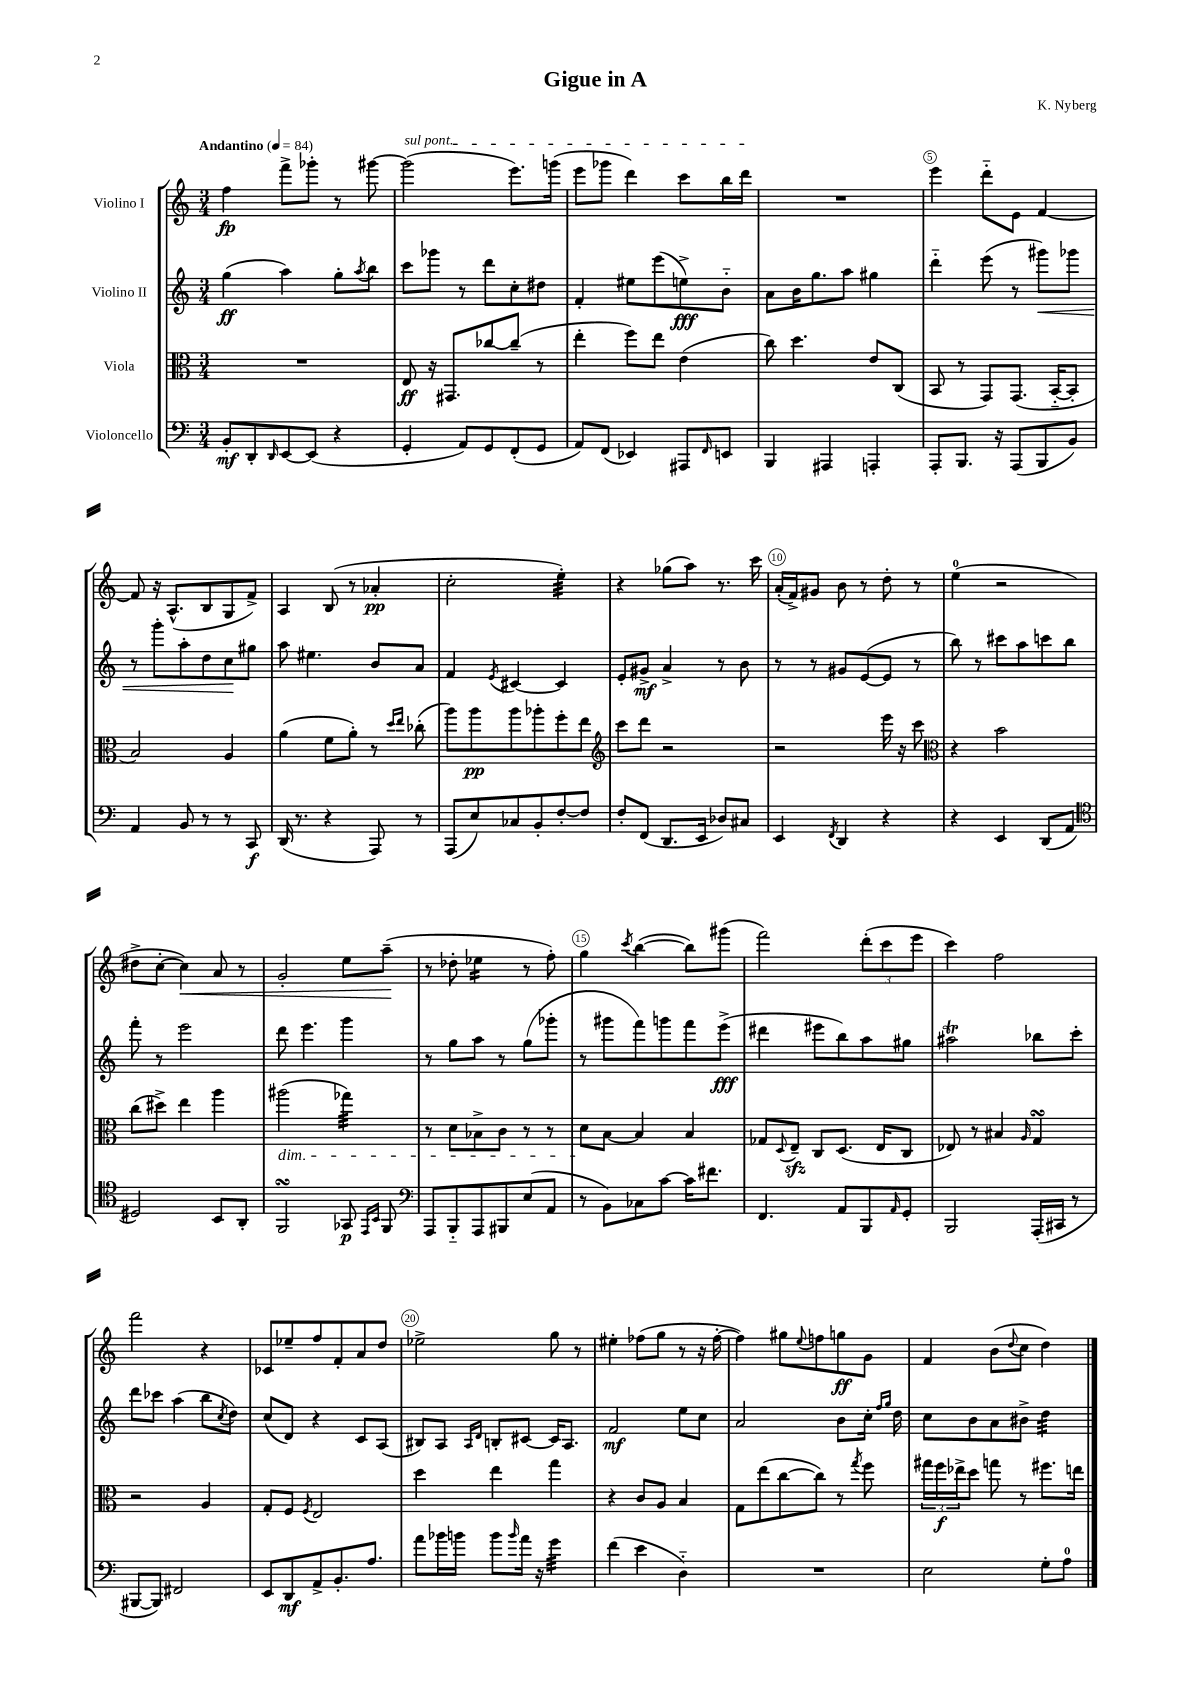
\header { title = "Gigue in A" composer = "K. Nyberg" }
<<
\new StaffGroup <<
\new Staff = "s0" \with { instrumentName = "Violino I" } {
    \clef treble \key c \major \numericTimeSignature \time 3/4 \tempo "Andantino" 4 = 84
    f''4\fp f'''8-> ges'''8-. r8 gis'''8~ |
    \once \override TextSpanner.bound-details.left.text = \markup { \italic "sul pont." } gis'''2\startTextSpan( e'''8.) g'''16( |
    e'''8 ges'''8 d'''4) c'''8 b''16 d'''16\stopTextSpan |
    R2. |
    e'''4 d'''8-_ e'8 f'4~ |
    f'8 r16 a8.-^( b8 g8 f'8->) |
    a4 b8( r8 aes'4-.\pp |
    c''2-. e''4:32-.) |
    r4 ges''8( a''8) r8. c'''16 |
    a'16-.( f'16->) gis'8 b'8 r8 d''8-. r8 |
    e''4-0( r2 |
    dis''8-> c''8~-. c''4\<) a'8 r8 |
    g'2-. e''8 a''8--\!( |
    r8 des''8-. ees''4:16 r8 f''8-.) |
    g''4 \acciaccatura { c'''8 } b''4~( b''8) gis'''8( |
    f'''2) \tuplet 3/2 { d'''8-.( c'''8 e'''8 } |
    c'''4) f''2 |
    f'''2 r4 |
    ces'8 ees''8-- f''8 f'8-. a'8 d''8 |
    ees''2-> g''8 r8 |
    eis''4-. fes''8( g''8 r8 r16 fes''16~-. |
    fes''4) gis''8 \appoggiatura { e''8 } f''8 g''8\ff g'8 |
    f'4 b'8( \appoggiatura { d''8 } c''8 d''4) \bar "|." |
}
\new Staff = "s1" \with { instrumentName = "Violino II" } {
    \clef treble \key c \major \numericTimeSignature \time 3/4
    g''4\ff( a''4) g''8-. \acciaccatura { a''8 } b''8 |
    c'''8 ges'''8 r8 d'''8 c''8-. dis''8 |
    f'4-. eis''8 e'''8( e''8->\fff) b'8-_ |
    a'8 b'16 g''8. a''8 gis''4 |
    d'''4-_ e'''8( r8 gis'''8\<) ges'''8 |
    r8 g'''8-. a''8-. d''8 c''8\! gis''8 |
    a''8 eis''4. b'8 a'8 |
    f'4 \acciaccatura { e'8 } cis'4~ cis'4 |
    e'8-. gis'8->\mf a'4-> r8 b'8 |
    r8 r8 gis'8 e'8~( e'8 r8 |
    b''8) r8 cis'''8 a''8 c'''8 b''8 |
    f'''8-. r8 e'''2 |
    d'''8 e'''4. g'''4 |
    r8 g''8 a''8 r8 g''8( ges'''8-. |
    r8 gis'''8 f'''8) g'''8 f'''8 e'''8->\fff( |
    dis'''4 eis'''8 b''8) a''8 gis''8 |
    ais''2\trill bes''8 c'''8-. |
    d'''8 ces'''8 a''4( b''8 \acciaccatura { c''8 } d''8) |
    c''8( d'8) r4 c'8 a8( |
    bis8) a8 \grace { a16 d'16 } b8-. cis'8~ cis'16 a8. |
    f'2\mf e''8 c''8 |
    a'2 b'8 c''16-. \grace { f''16 g''16 } d''16 |
    c''8 b'8 a'8 bis'8-> d''4:32 \bar "|." |
}
\new Staff = "s2" \with { instrumentName = "Viola" } {
    \clef alto \key c \major \numericTimeSignature \time 3/4
    R2. |
    e8\ff r16 gis,8. ces''8~ ces''8--( r8 |
    e''4-. f''8) e''8 e'4( |
    c''8) d''4. e'8 c8( |
    b,8 r8 g,8) g,8.( b,16~-_ b,8-. |
    b2) a4 |
    a'4( f'8 a'8-.) r8 \grace { d''16 e''16 } ces''8-.( |
    a''8) a''8\pp a''8 aes''8-. f''8-. e''8 |
    \clef treble c'''8 d'''8 r2 |
    r2 e'''16 r16 c'''8 |
    \clef alto r4 b'2 |
    c''8( dis''8->) e''4 a''4 |
    ais''2\dim( ges''4:32) |
    r8 d'8 bes8-> c'8 r8 r8 |
    d'8\! b8~ b4 b4 |
    ges8 \appoggiatura { d8 } e8--\sfz c8 d8.( e16 c8 |
    ees8) r8 bis4 \grace { a16 } g4\turn |
    r2 a4 |
    g8-. f8 \acciaccatura { f8 } e2 |
    d''4 e''4 g''4 |
    r4 c'8 a8 b4 |
    g8 e''8( c''8~ c''8) r8 \acciaccatura { g''8 } f''8 |
    \tuplet 3/2 { gis''16 f''16\f ees''16-> } d''8 g''8 r8 fis''8. e''16 \bar "|." |
}
\new Staff = "s3" \with { instrumentName = "Violoncello" } {
    \clef bass \key c \major \numericTimeSignature \time 3/4
    b,8-.\mf d,8-. \grace { d,16 } e,8~ e,8( r4 |
    g,4-. a,8) g,8 f,8-.( g,8 |
    a,8) f,8( ees,4) ais,,8 \grace { f,16 } e,8 |
    b,,4 ais,,4 a,,4-. |
    a,,8-. b,,8. r16 a,,8( b,,8 b,8) |
    a,4 b,8 r8 r8 c,8\f |
    d,16( r8. r4 a,,8) r8 |
    a,,8( e8) ces8 b,8-. f8~-. f8 |
    f8-. f,8( d,8. e,16 des8) cis8 |
    e,4 \acciaccatura { f,8 } d,4 r4 |
    r4 e,4 d,8( a,8 |
    \clef tenor dis2) b,8 a,8-. |
    f,2\turn ges,8\p \grace { e,16 b,16 } f,8 |
    \clef bass a,,8 b,,8-_ a,,8 bis,,8 e8( a,8 |
    r8 b,8) ces8 c'8~ c'16 fis'8. |
    f,4. a,8 b,,8 \grace { a,16 } g,8-. |
    b,,2 a,,16-.( cis,16 r8 |
    bis,,8~ bis,,8) fis,2 |
    e,8 d,8\mf a,8-> b,8.-. a8. |
    a'8 bes'16 b'16 b'8 \grace { b'16 } a'16 r16 g'4:32 |
    f'4( e'4 d4-_) |
    R2. |
    e2 g8-. a8-0 \bar "|." |
}
>>
>>
\layout { \context { \Score \override BarNumber.break-visibility = ##(#f #t #t) barNumberVisibility = #(every-nth-bar-number-visible 5) \override BarNumber.stencil = #(make-stencil-circler 0.1 0.3 ly:text-interface::print) } }
